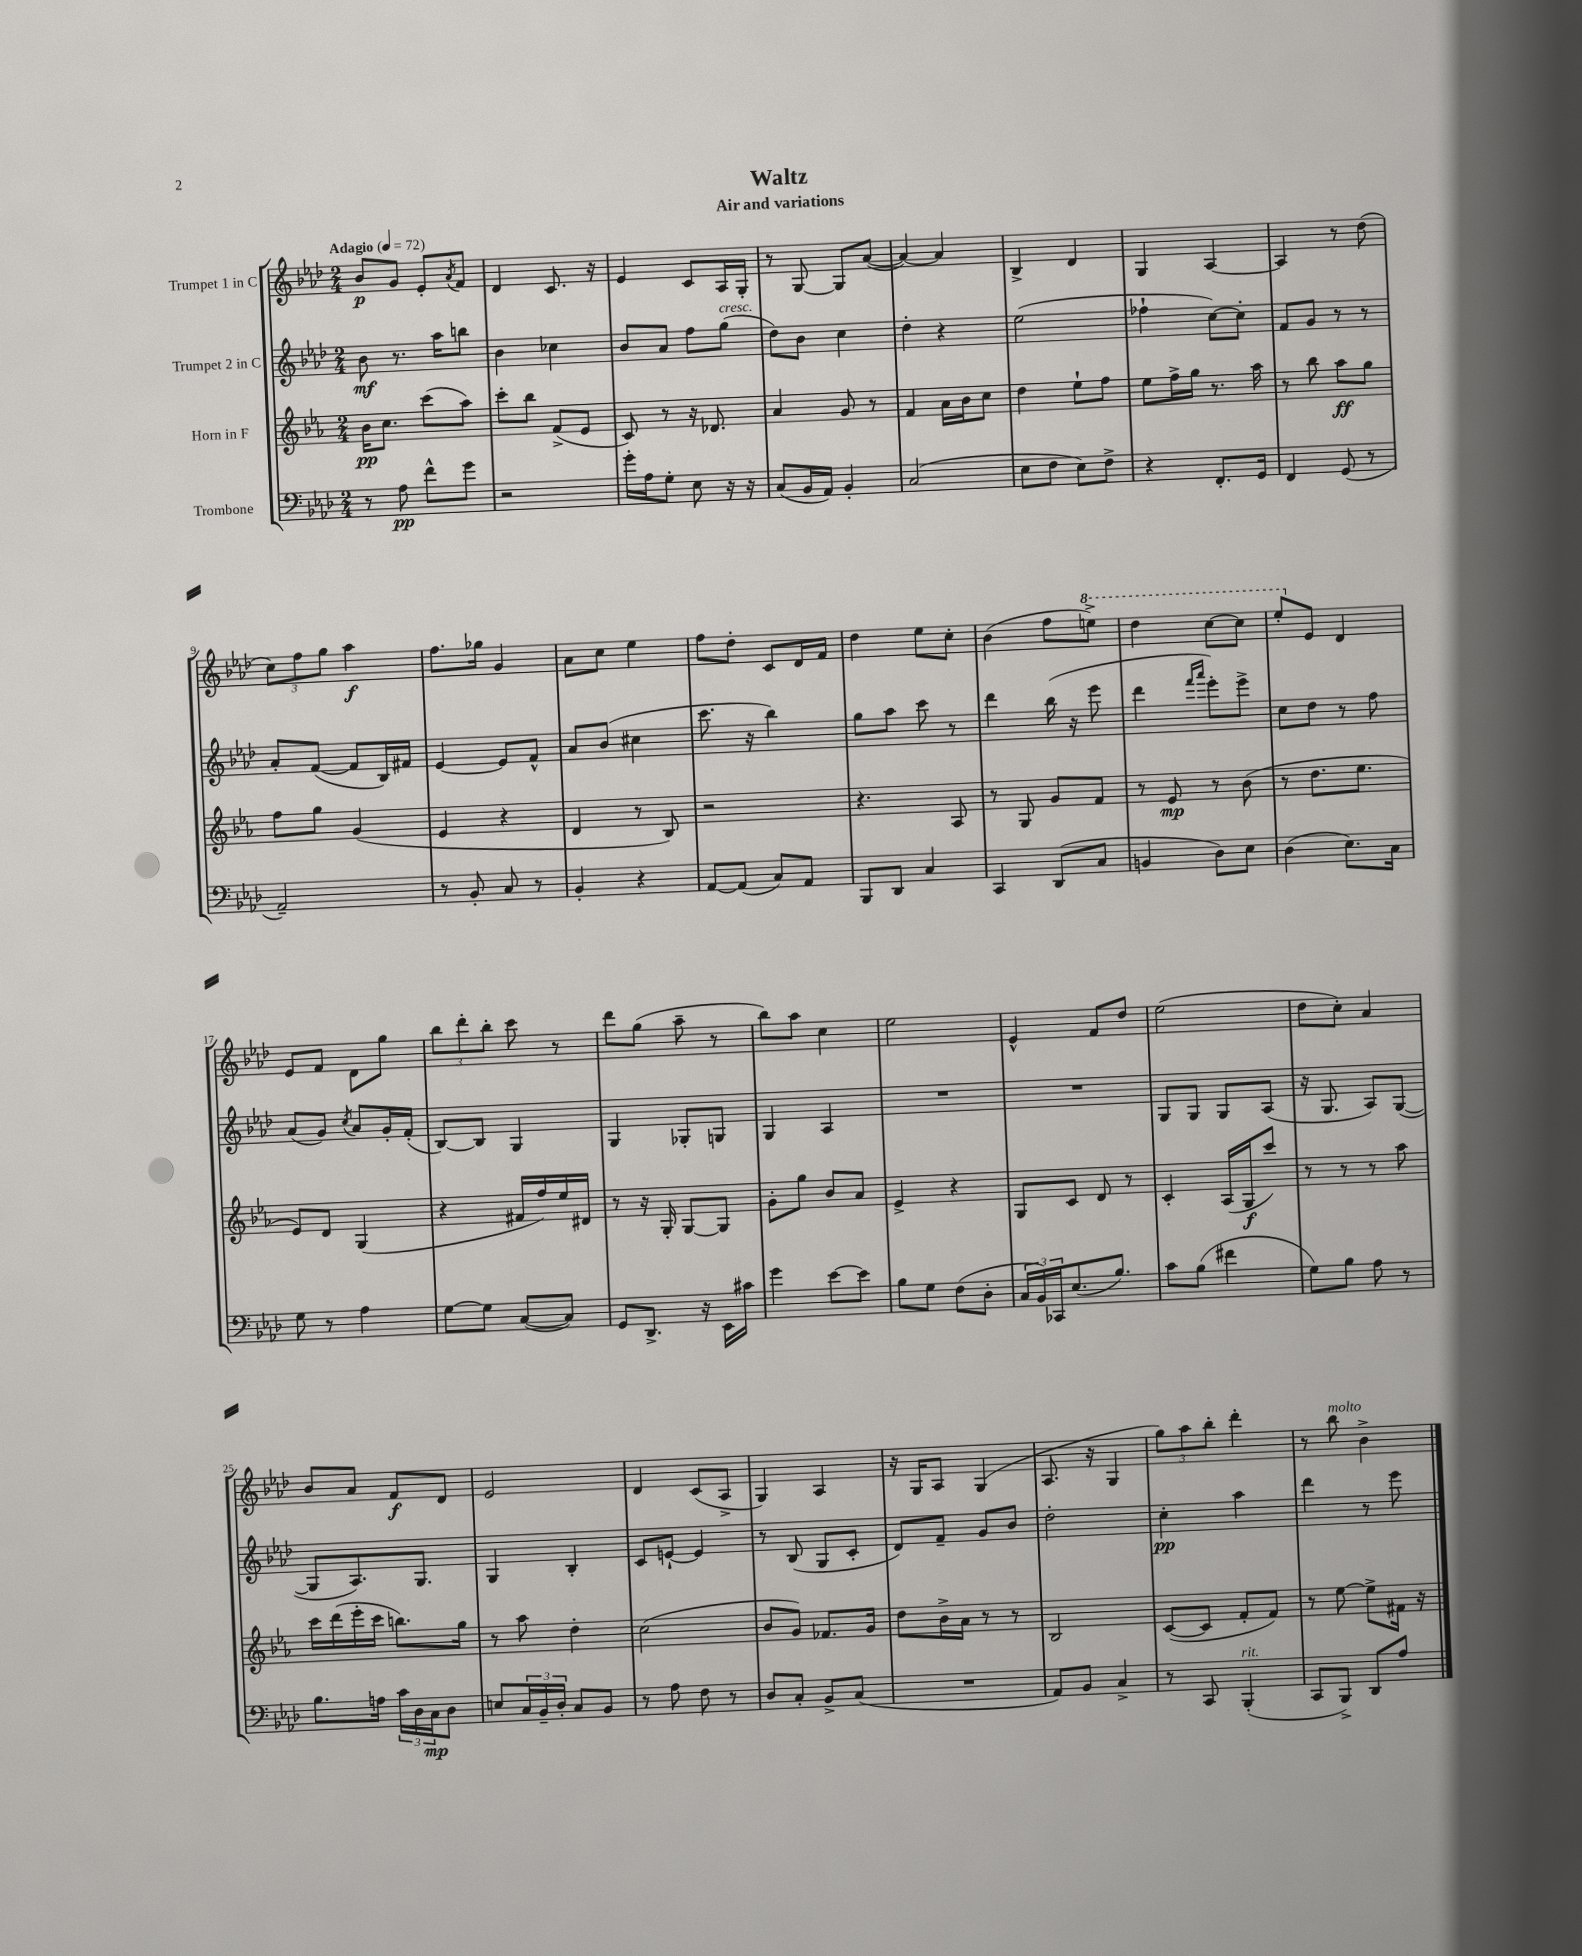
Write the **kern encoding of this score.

**kern	**kern	**kern	**kern
*staff4	*staff3	*staff2	*staff1
*clefF4	*clefG2	*clefG2	*clefG2
*k[b-e-a-d-]	*k[b-e-a-]	*k[b-e-a-d-]	*k[b-e-a-d-]
*M2/4	*M2/4	*M2/4	*M2/4
*MM72	*MM72	*MM72	*MM72
8r	16b-	8b-	8b-
.	8.cc	.	.
8A-	.	8.r	8g
8f^^	(8ccc	.	8e-'
.	.	16aa-	.
.	.	.	8qa-
8g	8aa-)	8bb	8f
=	=	=	=
2r	8ccc'	4b-	4d-
.	8bb-	.	.
.	(8f^	4cc-	8.c
.	8e-	.	.
.	.	.	16r
=	=	=	=
16g'	8c)	8b-	4e-
16A-	.	.	.
8G'	8r	8a-	.
8E-	16r	8ff	8c
.	8.d-	.	.
16r	.	(8gg	16A-
16r	.	.	16G'
=	=	=	=
(8C	4a-	8dd-)	8r
16BB-	.	8b-	[8G
16AA-)	.	.	.
4BB-'	8g	4cc	8G]
.	8r	.	([8a-
=	=	=	=
(2C	4f	4dd-'	4a-_)
.	16a-	4r	4a-]
.	16b-	.	.
.	8cc	.	.
=	=	=	=
8E-	4dd	(2ee-	4B-^
8F	.	.	.
8E-)	8ee-`	.	4d-
8F^	8ff	.	.
=	=	=	=
4r	8ee-	4ff-`	4G
.	16ff^	.	.
.	16gg	.	.
8.FF'	8.r	[8cc)	[4A-
.	.	8cc']	.
16GG	16aa-	.	.
=	=	=	=
4FF	8r	8f	4A-]
.	8bb-	8g	.
(8GG	8aa-	8r	8r
8r	8gg	8r	(8dd-
=	=	=	=
2AA-~)	8ff	8a-'	12cc)
.	.	.	12ff
.	8gg	([8f	.
.	.	.	12gg
.	(4g	8f]	4aa-
.	.	16B-)	.
.	.	16f#	.
=	=	=	=
8r	4e-	[4e-	8.ff
8BB-'	.	.	.
.	.	.	16gg-
8C	4r	8e-]	4g
8r	.	8f^^	.
=	=	=	=
4BB-'	4d	8a-	8a-
.	.	(8b-	8cc
4r	8r	4cc#	4ee-
.	8B-)	.	.
=	=	=	=
[8AA-	2r	8.ccc	8ff
(8AA-]	.	.	8dd-'
.	.	16r	.
8C)	.	4bb-)	8c
8AA-	.	.	16d-
.	.	.	16f
=	=	=	=
8BBB-	4.r	8gg	4dd-
8DD-	.	8aa-	.
4C	.	8ccc	8ee-
.	8A-	8r	8cc'
=	=	=	=
4CC	8r	4ddd-	(4b-
.	8G	.	.
(8DD-	8g	(16bb-	8ff
.	.	16r	.
8C	8f	8eee-	8eee^)
=	=	=	=
4BB	8r	4ddd-	4ddd-
.	8e-	.	.
.	.	16qqfff	.
.	.	16qqaaa-	.
8D-)	8r	8eee-')	[8ccc
8E-	(8b-	8eee-^	8ccc]
=	=	=	=
(4D-	8r	8cc	8eee-'
.	8.dd	8dd-	8e-
8.E-)	.	8r	4d-
.	8.ee-	.	.
.	.	8ff	.
16C	.	.	.
=	=	=	=
8G	8e-)	(8a-	8e-
8r	8d	8g)	8f
.	.	8qcc	.
4A-	(4G	8a-	8d-
.	.	16g'	8gg
.	.	(16f'	.
=	=	=	=
[8G	4r	[8B-)	12bb-
.	.	.	12ddd-'
8G]	.	8B-]	.
.	.	.	12bb-'
([8C	16f#	4G	8ccc
.	16ff)	.	.
8C])	16ee-	.	8r
.	16d#	.	.
=	=	=	=
8GG	8r	4G	8ddd-
8.DD-^	16r	.	(8gg
.	16G'	.	.
.	[8G	8G-'	8aa-~
16r	.	.	.
16EE-	8G]	8G	8r
16c#	.	.	.
=	=	=	=
4g	8g'	4G	8bb-)
.	8gg	.	8aa-
[8e-	8b-	4A-	4cc
8e-]	8a-	.	.
=	=	=	=
8B-	4e-^	2r	2ee-
8G	.	.	.
(8F	4r	.	.
8D-'	.	.	.
=	=	=	=
24C	8G	2r	4e-^^
24BB-)	.	.	.
24CC-	.	.	.
(8.E-	8c	.	.
.	8d	.	8f
8.B-)	.	.	.
.	8r	.	8dd-
=	=	=	=
8c	4c'	8G	(2ee-
(8B-	.	8G	.
4f#	(16A-	8G	.
.	16G	.	.
.	8ccc)	(8A-	.
=	=	=	=
8G)	8r	16r	8dd-
.	.	8.G	.
8B-	8r	.	8cc')
8A-	8r	8A-)	4a-
8r	8aa-	([8G	.
=	=	=	=
8.B-	16ccc	8G]	8b-
.	(16ddd	.	.
.	16eee-'	8.A-)	8a-
16A	16ccc	.	.
24c	8.bb)	.	8f
24D-	.	.	.
.	.	8.G	.
24C	.	.	.
8D-	.	.	8d-
.	16gg	.	.
=	=	=	=
8E	8r	4G	2e-
24C	8aa-	.	.
24BB-~	.	.	.
24D-'	.	.	.
8C	4dd'	4B-'	.
8BB-	.	.	.
=	=	=	=
8r	(2cc	8c	4d-
8A-	.	[8e`	.
8F	.	4e]	(8c
8r	.	.	8A-^
=	=	=	=
8D-	8b-	8r	4G)
8C'	8g)	(8B-	.
8BB-^	8.f-	8G	4A-
(8C	.	8c'	.
.	16g	.	.
=	=	=	=
2r	8dd	8d-)	16r
.	.	.	16G
.	16b-^	8f~	8A-
.	16a-	.	.
.	8r	8g	(4G
.	8r	8b-	.
=	=	=	=
8AA-)	2B-	2dd-'	8.A-
8BB-	.	.	.
.	.	.	16r
4C^	.	.	4G
=	=	=	=
8r	([8c	4cc'	12gg)
.	.	.	12aa-
8CC	8c]	.	.
.	.	.	12bb-'
(4BBB-'	8f'	4aa-	4ddd-'
.	8f)	.	.
=	=	=	=
8CC	8r	4ddd-	8r
8BBB-^)	[8ee-	.	8bb-
8DD-	8ee-^]	8r	4b-^
8A-	16f#	8eee-	.
.	16r	.	.
==	==	==	==
*-	*-	*-	*-
